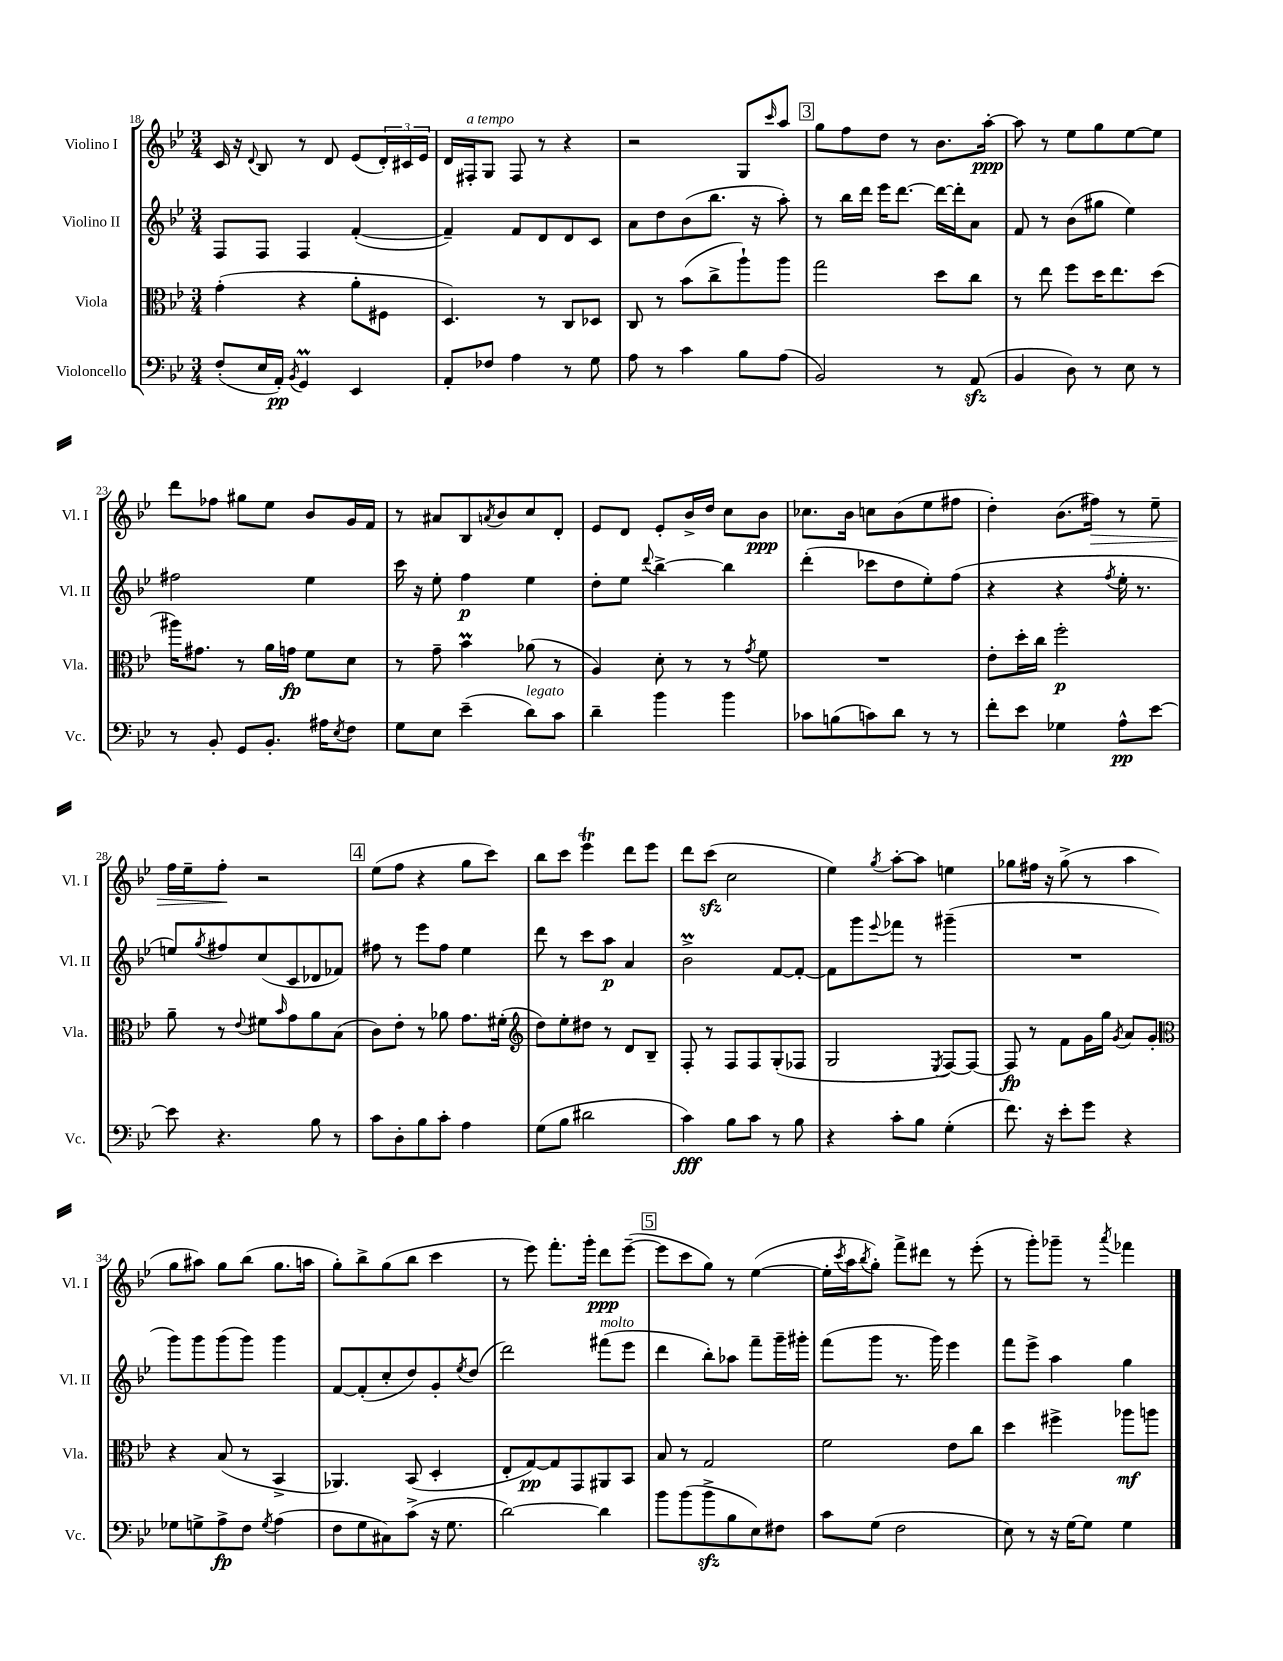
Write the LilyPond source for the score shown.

<<
\new StaffGroup <<
\new Staff = "s0" \with { instrumentName = "Violino I" shortInstrumentName = "Vl. I" } {
    \clef treble \key bes \major \numericTimeSignature \time 3/4
    c'16 r16 \appoggiatura { d'8 } bes8 r8 d'8 ees'8( \tuplet 3/2 { d'16-.) cis'16 ees'16 } |
    d'16 fis16-.^\markup { \italic "a tempo" } g8 fis8 r8 r4 |
    r2 g8 \grace { c'''16 } a''8 |
    \mark \markup { \box "3" } g''8 f''8 d''8 r8 bes'8. a''16~-.\ppp |
    a''8 r8 ees''8 g''8 ees''8~ ees''8 |
    d'''8 fes''8 gis''8 ees''8 bes'8 g'16 f'16 |
    r8 ais'8 bes8 \acciaccatura { a'8 } bes'8 c''8 d'8-. |
    ees'8 d'8 ees'8-. bes'16-> d''16 c''8 bes'8\ppp |
    ces''8. bes'16 c''8 bes'8( ees''8 fis''8 |
    d''4-.) bes'8.( fis''16\>) r8 ees''8-- |
    f''16 ees''16-- f''8-.\! r2 |
    \mark \markup { \box "4" } ees''8( f''8 r4 g''8 c'''8) |
    bes''8 c'''8 ees'''4\trill d'''8 ees'''8 |
    d'''8 c'''8\sfz( c''2 |
    ees''4) \acciaccatura { g''8 } a''8~-. a''8 e''4 |
    ges''8 fis''16 r16 ges''8->( r8 a''4 |
    g''8 ais''8) g''8 bes''8( g''8. a''16 |
    g''8-.) bes''8-> g''8( bes''8 c'''4 |
    r8 ees'''8) f'''8.-. g'''16-. d'''8\ppp ees'''8~--( |
    \mark \markup { \box "5" } ees'''8 c'''8 g''8) r8 ees''4~( |
    ees''16-. \acciaccatura { c'''8 } a''16 \acciaccatura { bes''8 } g''8-.) f'''8-> dis'''8 r8 ees'''8-.( |
    r8 g'''8-.) ges'''8-- r8 \acciaccatura { a'''8 } fes'''4 \bar "|." |
}
\new Staff = "s1" \with { instrumentName = "Violino II" shortInstrumentName = "Vl. II" } {
    \clef treble \key bes \major \numericTimeSignature \time 3/4
    f8 f8 f4 f'4~-.( |
    f'4--) f'8 d'8 d'8 c'8 |
    a'8 d''8 bes'8( bes''8. r16 a''8-.) |
    \mark \markup { \box "3" } r8 bes''16 d'''16 ees'''16 d'''8.~ d'''16~ d'''16-. a'8 |
    f'8 r8 bes'8( gis''8 ees''4) |
    fis''2 ees''4 |
    c'''16 r16 ees''8-. f''4\p ees''4 |
    d''8-. ees''8 \appoggiatura { d'''8 } bes''4~-> bes''4 |
    d'''4-.( ces'''8 d''8 ees''8-.) f''8( |
    r4 r4 \acciaccatura { f''8 } ees''16-. r8. |
    e''8) \acciaccatura { g''8 } fis''8 c''8( c'8 des'8 fes'8) |
    \mark \markup { \box "4" } fis''8 r8 ees'''8 fis''8 ees''4 |
    d'''8 r8 c'''8 a''8\p a'4 |
    bes'2->\prall f'8~ f'8~-. |
    f'8 g'''8 \appoggiatura { ees'''8 } fes'''8 r8 gis'''4--( |
    R2. |
    g'''8) g'''8 g'''8( g'''8) g'''4 |
    f'8~ f'8-.( c''8-. d''8) g'8-. \acciaccatura { ees''8 } d''8( |
    d'''2) fis'''8^\markup { \italic "molto" }( ees'''8 |
    \mark \markup { \box "5" } d'''4 bes''8-.) aes''8 f'''8-- g'''16-- gis'''16-. |
    f'''8( g'''8 r8. g'''16) ees'''4 |
    f'''8 ees'''8-> a''4 g''4 \bar "|." |
}
\new Staff = "s2" \with { instrumentName = "Viola" shortInstrumentName = "Vla." } {
    \clef alto \key bes \major \numericTimeSignature \time 3/4
    g'4-.( r4 a'8-. fis8 |
    d4.) r8 c8 des8 |
    c8 r8 bes'8( c''8-> a''8-!) a''8 |
    \mark \markup { \box "3" } g''2 d''8 c''8 |
    r8 ees''8 f''8 d''16 ees''8. d''8( |
    ais''16) gis'8. r8 a'16 g'16\fp f'8 d'8 |
    r8 g'8-- bes'4\prall aes'8( r8 |
    a4) d'8-. r8 r8 \acciaccatura { g'8 } f'8 |
    R2. |
    ees'8-. d''16-. c''16 f''2-.\p |
    a'8-- r8 \appoggiatura { ees'8 } fis'8 \grace { bes'16 } g'8 a'8 bes8( |
    \mark \markup { \box "4" } c'8) ees'8-. r8 aes'8 g'8. fis'16-.( |
    \clef treble d''8) ees''8-. dis''8 r8 d'8 bes8-- |
    f8-. r8 f8 f8 g8-.( fes8 |
    g2 \acciaccatura { ees8 } f8~) f8~ |
    f8\fp r8 f'8 g'16 g''16 \acciaccatura { g'8 } a'8 g'8-. |
    \clef alto r4 bes8( r8 bes,4-> |
    aes,4.) bes,8( d4-. |
    ees8-. g8~\pp) g8 g,8 ais,8 bes,8 |
    \mark \markup { \box "5" } bes8 r8 g2 |
    f'2 ees'8 c''8 |
    d''4 fis''4-> aes''8\mf a''8 \bar "|." |
}
\new Staff = "s3" \with { instrumentName = "Violoncello" shortInstrumentName = "Vc." } {
    \clef bass \key bes \major \numericTimeSignature \time 3/4
    f8-.( ees16 a,16-.\pp) \acciaccatura { bes,8 } g,4\prall ees,4 |
    a,8-. fes8 a4 r8 g8 |
    a8 r8 c'4 bes8 a8( |
    \mark \markup { \box "3" } bes,2) r8 a,8\sfz( |
    bes,4 d8) r8 ees8 r8 |
    r8 bes,8-. g,8 bes,8.-. ais16 \acciaccatura { ees8 } f8 |
    g8 ees8 ees'4--( d'8^\markup { \italic "legato" }) c'8 |
    d'4-- bes'4 bes'4 |
    ces'8 b8( c'8) d'8 r8 r8 |
    f'8-. ees'8 ges4 a8-^\pp ees'8~ |
    ees'8 r4. bes8 r8 |
    \mark \markup { \box "4" } c'8 d8-. bes8 c'8-. a4 |
    g8( bes8 dis'2 |
    c'4\fff) bes8 c'8 r8 bes8 |
    r4 c'8-. bes8 g4-.( |
    f'8.) r16 ees'8-. g'8 r4 |
    ges8 g8-> a8->\fp f8 \acciaccatura { g8 } a4( |
    f8 g8 cis8) c'8->( r16 g8. |
    d'2~) d'4 |
    \mark \markup { \box "5" } bes'8 bes'8( bes'8->\sfz bes8 ees8) fis8 |
    c'8 g8( f2 |
    ees8) r8 r16 g16~ g8 g4 \bar "|." |
}
>>
>>
\layout { \context { \Score currentBarNumber = #18 } }
